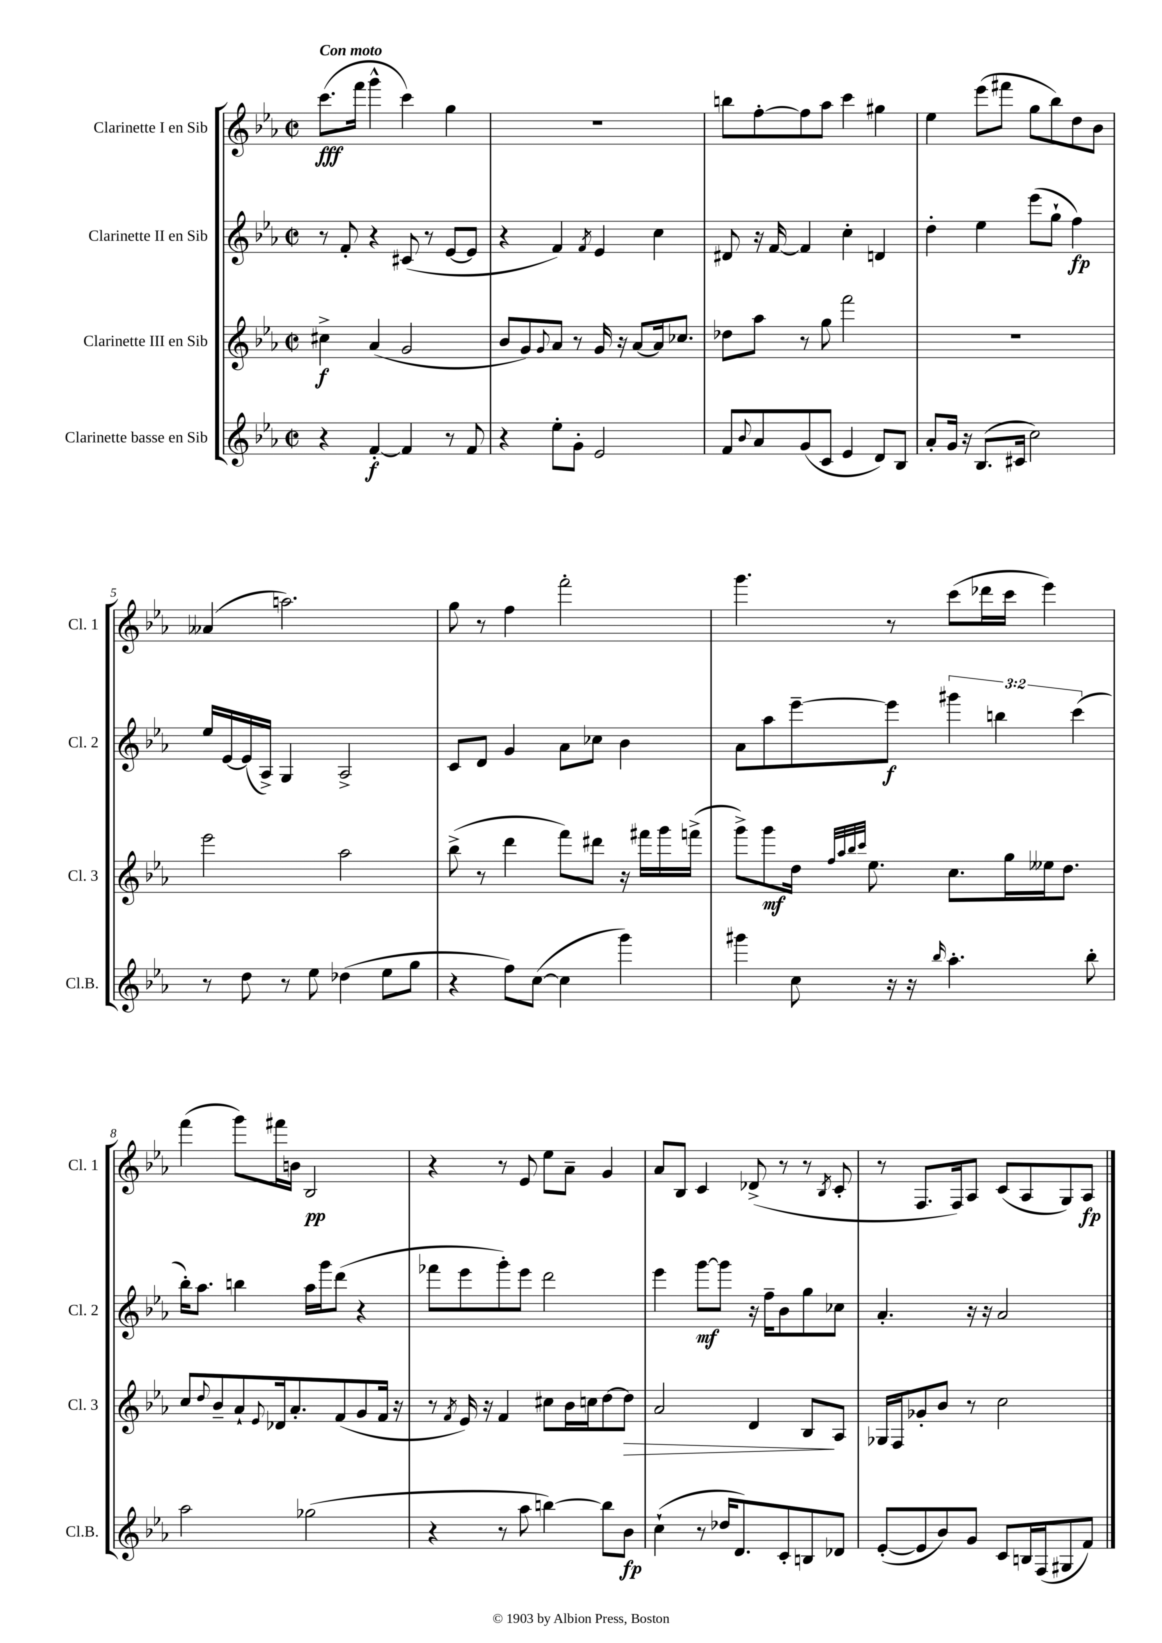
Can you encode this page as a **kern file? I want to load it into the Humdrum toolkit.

**kern	**kern	**kern	**kern
*staff4	*staff3	*staff2	*staff1
*clefG2	*clefG2	*clefG2	*clefG2
*k[b-e-a-]	*k[b-e-a-]	*k[b-e-a-]	*k[b-e-a-]
*M2/2	*M2/2	*M2/2	*M2/2
*met(c|)	*met(c|)	*met(c|)	*met(c|)
4r	4cc#^	8r	(8.ccc
.	.	8f'	.
.	.	.	16fff
[4f'	(4a-	4r	4ggg^^
4f]	2g	(8c#	4ccc)
.	.	8r	.
8r	.	[8e-	4gg
8f	.	8e-]	.
=	=	=	=
4r	8b-	4r	1r
.	8g)	.	.
.	8qqg	.	.
8ee-'	8a-	4f)	.
8g'	8r	.	.
.	.	8qf	.
2e-	16g	4e-	.
.	16r	.	.
.	[8a-	.	.
.	16a-]	4cc	.
.	8.cc-	.	.
=	=	=	=
8f	8dd-	8d#	8bb
8qqb-	.	.	.
8a-	8aa-	16r	[8ff'
.	.	[16f	.
(8g	8r	4f]	8ff]
8c	8gg	.	8aa-
4e-	2fff	4cc'	4ccc
8d)	.	4d	4gg#
8B-	.	.	.
=	=	=	=
8a-'	1r	4dd'	4ee-
16g	.	.	.
16r	.	.	.
(8.B-	.	4ee-	(8eee-
.	.	.	8fff#
16c#	.	.	.
2cc)	.	(8eee-	8gg
.	.	8gg`	8bb-)
.	.	4ff)	8dd
.	.	.	8b-
=	=	=	=
8r	2eee-	16ee-	(4a--
.	.	[16e-	.
8dd	.	(16e-]	.
.	.	16A-^)	.
8r	.	4G	2.aa)
8ee-	.	.	.
(4dd-	2aa-	2A-^	.
8ee-	.	.	.
8gg	.	.	.
=	=	=	=
4r	(8bb-^	8c	8gg
.	8r	8d	8r
8ff)	4ddd	4g	4ff
([8cc	.	.	.
4cc]	8fff)	8a-	2fff'
.	8ddd#	8cc-	.
4ggg)	16r	4b-	.
.	16fff#	.	.
.	16ggg	.	.
.	(16fff^	.	.
=	=	=	=
4ggg#	8ggg^)	8a-	4.ggg
.	8ggg	8aa-	.
8cc	16dd	[8eee-~	.
.	32qqff	.	.
.	32qqaa-	.	.
.	32qqbb-	.	.
.	32qqccc	.	.
.	8.ee-	.	.
16r	.	8eee-]	8r
16r	.	.	.
16qqbb-	.	.	.
4.aa-'	8.cc	6ggg#	(8ccc
.	.	.	16ddd-
.	.	6bb	.
.	16gg	.	16ccc
.	16ee--	.	4eee-)
.	8.dd	.	.
.	.	(6ccc	.
8bb-'	.	.	.
=	=	=	=
2aa-	8cc	16bb-')	(4fff
.	.	8.aa-	.
.	8qqdd	.	.
.	8b-~	.	.
.	8a-`	4bb	8ggg)
.	8qqe-	.	.
.	16d-	.	16fff#
.	8.a-'	.	16b
(2gg-	.	16aa-	2B-
.	.	16ggg	.
.	(8f	(8ddd	.
.	8g	4r	.
.	16f	.	.
.	16r	.	.
=	=	=	=
4r	8r	8fff-	4r
.	8qf	.	.
.	16e-)	8eee-	.
.	16r	.	.
8r	4f	8ggg')	8r
8aa-	.	8eee-	8e-
[4bb)	8cc#	2ddd	8ee-
.	16b-	.	8a-~
.	16cc	.	.
8bb]	[8dd	.	4g
8b-	8dd]	.	.
=	=	=	=
(4cc`	2a-	4eee-	8a-
.	.	.	8B-
8r	.	[8ggg	4c
16dd-	.	8ggg]	.
8.d)	.	.	.
.	4d	16r	(8d-^
.	.	16ff~	.
8c'	.	8b-	8r
8B	8B-	8gg	8r
.	.	.	8qB-
8d-	8A-	8cc-	8c'
=	=	=	=
([8e-'	16G-	4.a-'	8r
.	16F	.	.
8e-]	8g-'	.	8.F
8b-)	8b-	.	.
.	.	.	16F)
8g	8r	16r	8A-
.	.	16r	.
8c	2cc	2a-	(8c
16B	.	.	8A-
(16F	.	.	.
8G#	.	.	8G)
8f)	.	.	8A-
==	==	==	==
*-	*-	*-	*-
